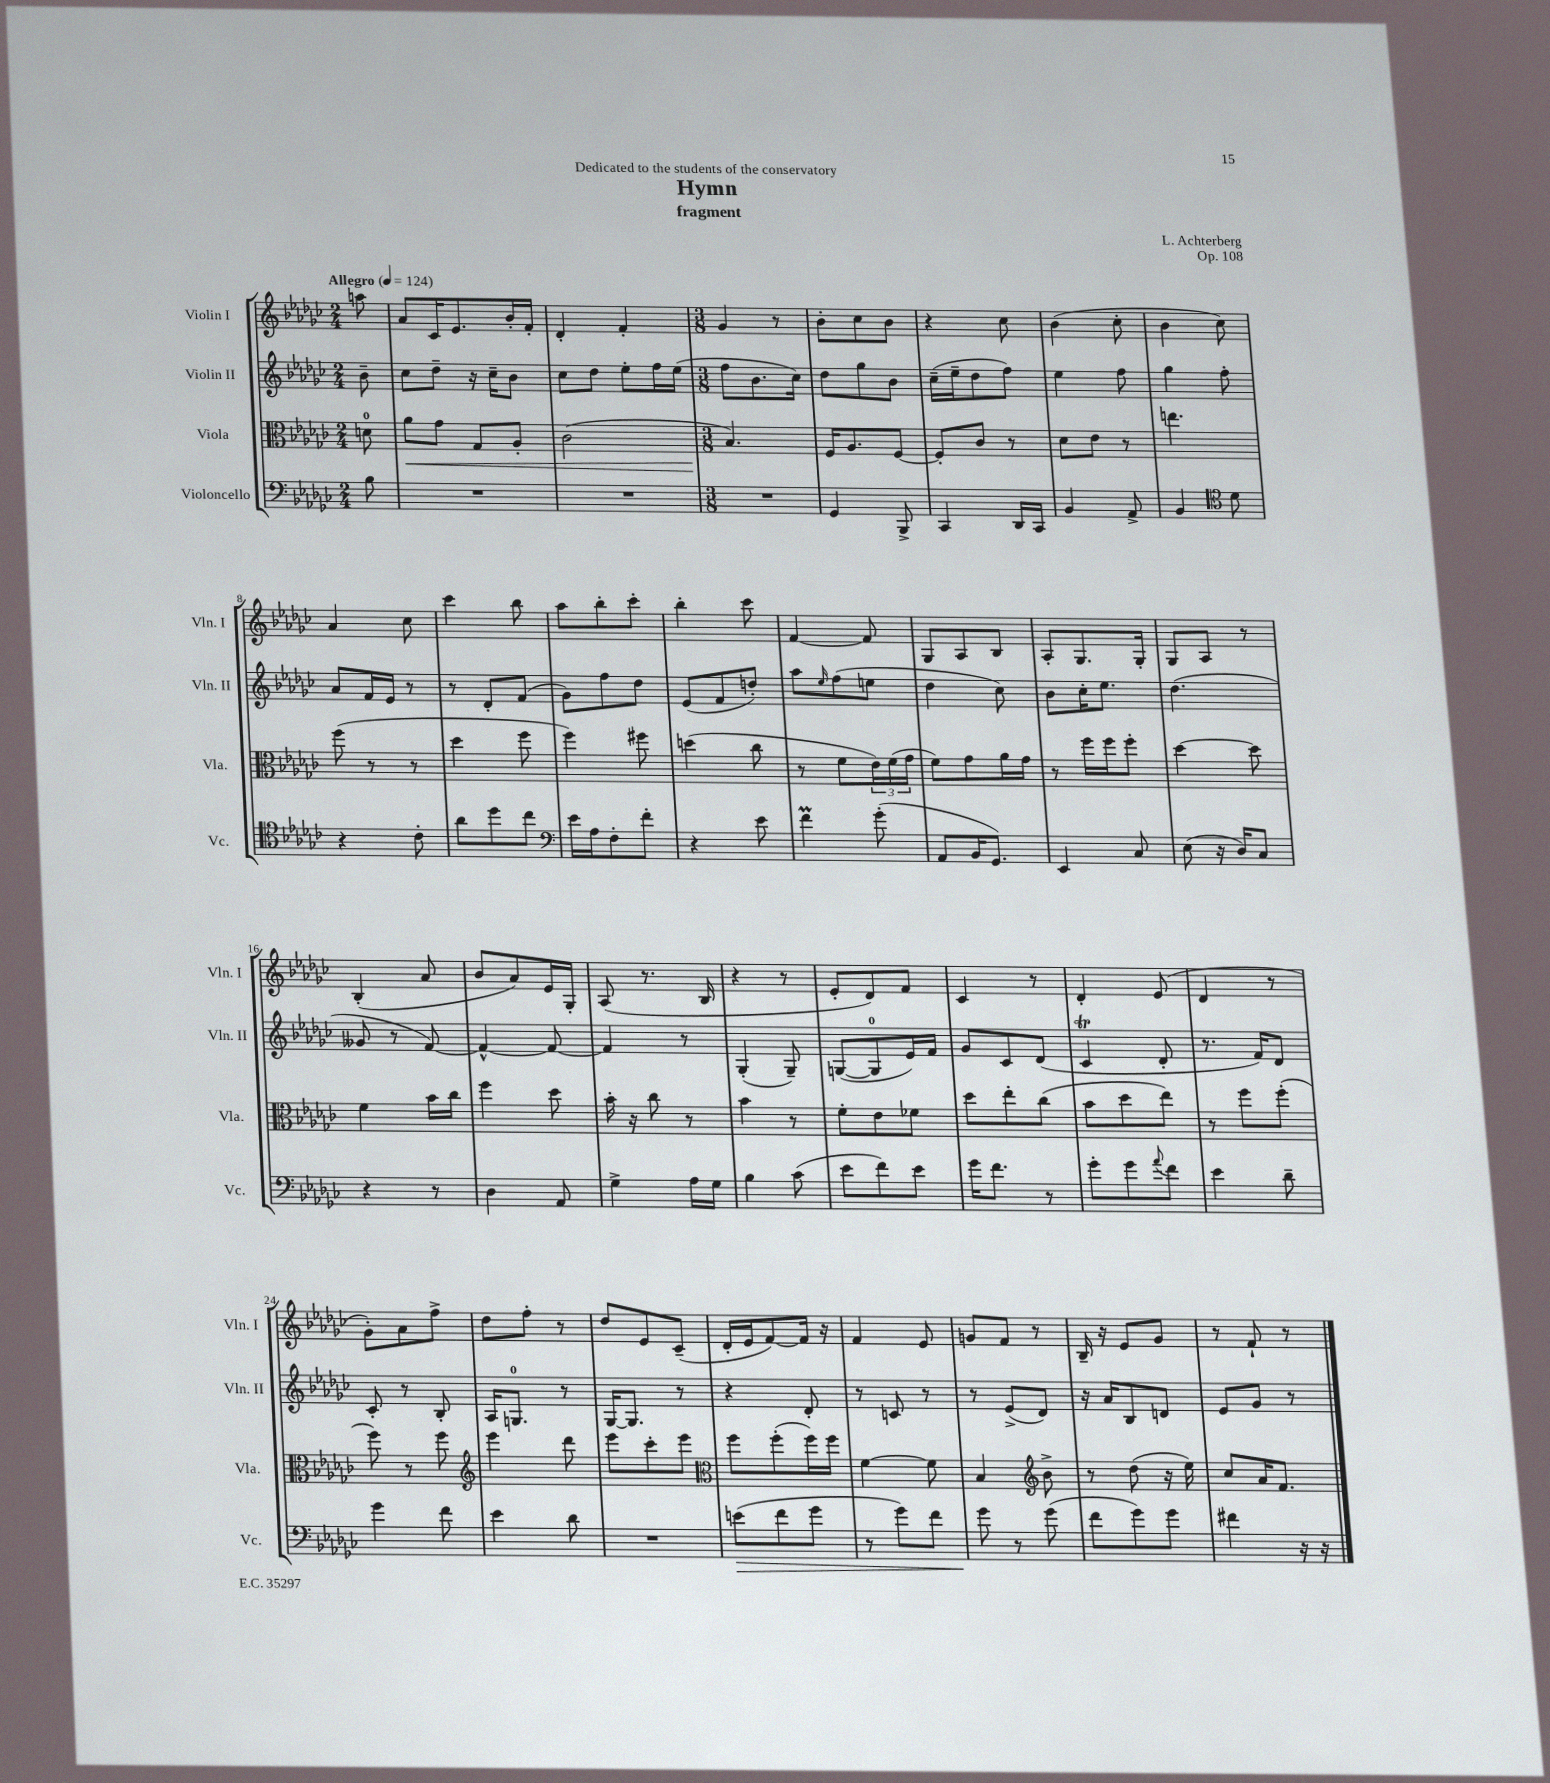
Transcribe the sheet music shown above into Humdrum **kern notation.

**kern	**dynam	**kern	**dynam	**kern	**kern
*part4	*part4	*part3	*part3	*part2	*part1
*staff4	*staff4	*staff3	*staff3	*staff2	*staff1
*I"Violoncello	*	*I"Viola	*	*I"Violin II	*I"Violin I
*I'Vc.	*	*I'Vla.	*	*I'Vln. II	*I'Vln. I
*clefF4	*	*clefC3	*	*clefG2	*clefG2
*k[b-e-a-d-g-c-]	*	*k[b-e-a-d-g-c-]	*	*k[b-e-a-d-g-c-]	*k[b-e-a-d-g-c-]
*M2/4	*	*M2/4	*	*M2/4	*M2/4
*MM124	*	*MM124	*	*MM124	*MM124
=	=	=	=	=	=
!	!	!	!	!	!LO:TX:a:B:t=Allegro
8B-\	.	8dn\	.	8b-~\	8aan\
=1	=1	=1	=1	=1	=1
!	!	!	!LO:HP:b	!	!
2r	.	8a-\L	<	8cc-\L	8a-/L
.	.	8g-\J	.	8dd-~\J	16c-/K
.	.	.	.	.	8.e-/
.	.	8G-/L	.	16r	.
.	.	.	.	16cc-~\KL	.
.	.	8A-'/J	.	8b-\J	16b-'/L
.	.	.	.	.	16f'/JJ
=2	=2	=2	=2	=2	=2
2r	.	(2c-\	.	8cc-\L	4d-'/
.	.	.	.	8dd-\J	.
.	.	.	.	8ee-'\L	4f'/
.	.	.	.	16ff\L	.
.	.	.	.	(16ee-\JJ	.
=3	=3	=3	=3	=3	=3
*M3/8	*	*M3/8	*	*M3/8	*M3/8
4.r	.	4.B-/)	.	8ff\L	4g-/
.	.	.	.	8.b-\	.
.	.	.	.	.	8r
.	.	.	.	16cc-\Jk)	.
.	.	.	[	.	.
=4	=4	=4	=4	=4	=4
4GG-/	.	16F/KL	.	8dd-\L	8b-'\L
.	.	8.A-/	.	.	.
.	.	.	.	8gg-\	8cc-\
8BBB-^/	.	[8F/J	.	8b-\J	8b-\J
=5	=5	=5	=5	=5	=5
4CC-/	.	8F'/L]	.	(16cc-~\LL	4r
.	.	.	.	16ee-~\J	.
.	.	8c-/J	.	8dd-\	.
16DD-/LL	.	8r	.	8ff\J)	8cc-\
16CC-/JJ	.	.	.	.	.
=6	=6	=6	=6	=6	=6
4BB-/	.	8d-\L	.	4ee-\	(4b-\
.	.	8e-\J	.	.	.
8AA-^/	.	8r	.	8ff\	8cc-'\
=7	=7	=7	=7	=7	=7
4BB-/	.	4.een\	.	4gg-\	4b-\
*clefC4	*	*	*	*	*
8d-\	.	.	.	8ff'\	8cc-\)
!!LO:LB:g=z
=8	=8	=8	=8	=8	=8
4r	.	(8ff\	.	8a-/L	4a-/
.	.	8r	.	16f/L	.
.	.	.	.	16e-/JJ	.
8c-'\	.	8r	.	8r	8cc-\
=9	=9	=9	=9	=9	=9
8a-\L	.	4dd-\	.	8r	4ccc-\
8dd-\	.	.	.	8d-'/L	.
8cc-\J	.	8ff\	.	(8f/J	8bb-\
=10	=10	=10	=10	=10	=10
*clefF4	*	*	*	*	*
16e-\LL	.	4ff\)	.	8g-\L)	8aa-\L
16A-\J	.	.	.	.	.
8F'\	.	.	.	8ff\	8bb-'\
8f'\J	.	8ff#X\	.	8dd-\J	8ccc-'\J
=11	=11	=11	=11	=11	=11
4r	.	(4ddn\	.	(8e-/L	4bb-'\
.	.	.	.	8f/	.
8e-\	.	8cc-\	.	8ddn'/J)	8ccc-\
=12	=12	=12	=12	=12	=12
4fm\	.	8r	.	8aa-\L	[4f/
.	.	.	.	16qqee-/	.
.	.	8f\L	.	(8ff\	.
(8g-'\	.	24e-\L)	.	8een\J	8f/]
.	.	(24f\	.	.	.
.	.	24g-\JJ	.	.	.
=13	=13	=13	=13	=13	=13
8AA-/L	.	8f\L)	.	4dd-\	8G-/L
16BB-/K	.	8g-\	.	.	8A-/
8.GG-/J)	.	.	.	.	.
.	.	16a-\L	.	8cc-\)	8B-/J
.	.	16g-\JJ	.	.	.
=14	=14	=14	=14	=14	=14
4EE-/	.	8r	.	8b-\L	8A-'/L
.	.	16ff\LL	.	16cc-'\K	8.G-/
.	.	16ff\J	.	8.ee-\J	.
8C-/	.	8ff'\J	.	.	.
.	.	.	.	.	16G-'/Jk
=15	=15	=15	=15	=15	=15
(8E-\	.	[4dd-\	.	(4.dd-\	8G-/L
16r	.	.	.	.	8A-/J
16D-/KL)	.	.	.	.	.
8C-/J	.	8dd-\]	.	.	8r
!!LO:LB:g=z
=16	=16	=16	=16	=16	=16
4r	.	4f\	.	8g--X/	(4B-'/
.	.	.	.	8r	.
8r	.	16b-\LL	.	[8f/)	8a-/
.	.	16cc-\JJ	.	.	.
=17	=17	=17	=17	=17	=17
4D-\	.	4ff\	.	4f^^/_	8b-/L
.	.	.	.	.	8a-/)
8AA-/	.	8dd-\	.	8f/_	16e-/L
.	.	.	.	.	16G-'/JJ
=18	=18	=18	=18	=18	=18
4G-^\	.	16b-'\	.	4f/]	(8A-/
.	.	16r	.	.	.
.	.	8cc-\	.	.	8.r
16A-\LL	.	8r	.	8r	.
16G-\JJ	.	.	.	.	16B-/
=19	=19	=19	=19	=19	=19
4B-\	.	4b-\	.	(4G-'/	4r
(8c-\	.	8r	.	8G-~/)	8r
=20	=20	=20	=20	=20	=20
8e-\L	.	8f'\L	.	([8Gn/L	8e-'/L
8f\)	.	8e-\	.	8G/]	8d-/)
8e-\J	.	8f-X\J	.	16e-/L)	8f/J
.	.	.	.	16f/JJ	.
=21	=21	=21	=21	=21	=21
16g-\KL	.	8dd-\L	.	8g-/L	4c-/
8.f\J	.	.	.	.	.
.	.	8ee-'\	.	8c-/	.
8r	.	(8cc-\J	.	(8d-/J	8r
=22	=22	=22	=22	=22	=22
8g-'\L	.	8b-\L	.	4c-T/	4d-'/
8g-\	.	8dd-\	.	.	.
8qqa-/	.	.	.	.	.
8f\J	.	8ee-\J)	.	8d-'/	(8e-/
=23	=23	=23	=23	=23	=23
4e-\	.	8r	.	8.r	4d-/
.	.	8ff\L	.	.	.
.	.	.	.	16f/KL)	.
8d-~\	.	(8ff'\J	.	8d-/J	8r
!!LO:LB:g=z
=24	=24	=24	=24	=24	=24
4g-\	.	8ff\)	.	8c-'/	8g-'\L)
.	.	8r	.	8r	8a-\
8f\	.	8ff\	.	8B-'/	8ff^\J
=25	=25	=25	=25	=25	=25
*	*	*clefG2	*	*	*
4e-\	.	4eee-\	.	16A-/KL	8dd-\L
.	.	.	.	8.Gn/J	.
.	.	.	.	.	8ff'\J
8d-\	.	8ddd-\	.	8r	8r
=26	=26	=26	=26	=26	=26
4.r	.	8eee-\L	.	[16G-/KL	8dd-/L
.	.	.	.	8.G-/J]	.
.	.	8ccc-'\	.	.	8e-/
.	.	8eee-\J	.	8r	(8c-~/J
=27	=27	=27	=27	=27	=27
*	*	*clefC3	*	*	*
!	!LO:HP:b	!	!	!	!
(8en\L	>	8ff\L	.	4r	16d-'/LL
.	.	.	.	.	16e-/J
8f\	.	(8ff'\	.	.	[8f/)
8g-\J	.	16ff\L)	.	8d-'/	16f/Jk]
.	.	16ff\JJ	.	.	16r
=28	=28	=28	=28	=28	=28
8r	.	[4f\	.	8r	4f/
8g-\L)	.	.	.	8cn/	.
8f\J	.	8f\]	.	8r	8e-/
=29	=29	=29	=29	=29	=29
8g-\	.	4B-/	.	8r	8gn/L
8r	]	.	.	(8e-^/L	8f/J
*	*	*clefG2	*	*	*
(8g-\	.	8b-^\	.	8d-/J)	8r
=30	=30	=30	=30	=30	=30
8f\L	.	8r	.	16r	16B-~/
.	.	.	.	16a-/KL	16r
8g-\)	.	(8dd-\	.	8B-/	8e-/L
8g-\J	.	16r	.	8dn/J	8g-/J
.	.	16ee-\)	.	.	.
=31	=31	=31	=31	=31	=31
4f#X\	.	8cc-/L	.	8e-/L	8r
.	.	16a-/K	.	8g-/J	8f`/
.	.	8.f/J	.	.	.
16r	.	.	.	8r	8r
16r	.	.	.	.	.
==	==	==	==	==	==
*-	*-	*-	*-	*-	*-
